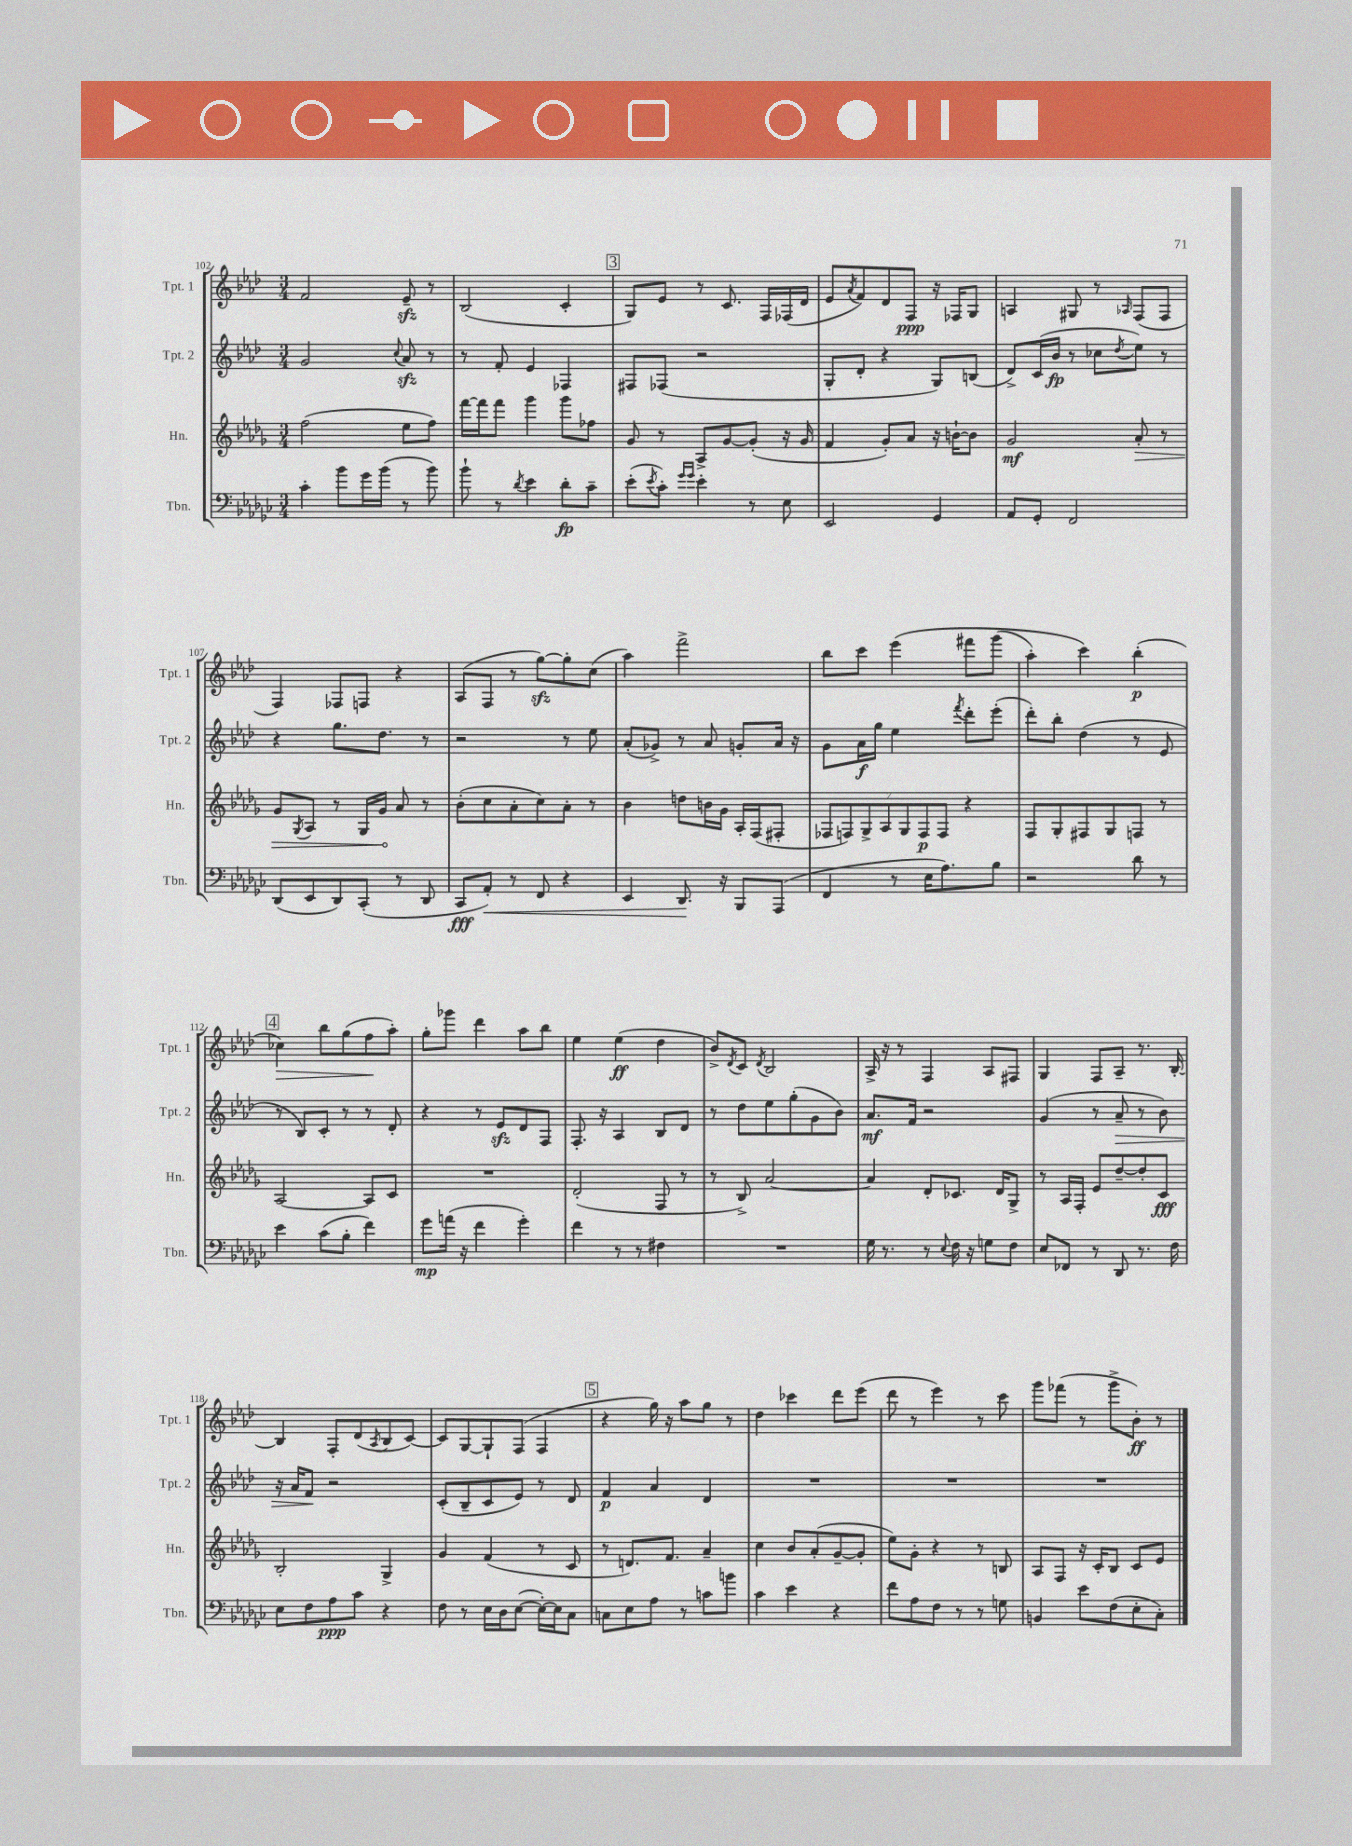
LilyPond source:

<<
\new StaffGroup <<
\new Staff = "s0" \with { instrumentName = "Tpt. 1" shortInstrumentName = "Tpt. 1" } {
    \clef treble \key aes \major \numericTimeSignature \time 3/4
    f'2 ees'8--\sfz r8 |
    bes2( c'4-. |
    \mark \markup { \box "3" } g8) ees'8 r8 c'8. f16 fes16( des'16 |
    ees'8 \acciaccatura { aes'8 } f'8) des'8 f8\ppp r16 fes16 g8 |
    a4 gis8 r8 \grace { aes16 } f8( f8 |
    f4) fes8 f8 r4 |
    aes8( f8 r8 g''8~\sfz) g''8-. c''8( |
    aes''4) f'''2-> |
    bes''8 c'''8 ees'''4\( fis'''8 g'''8( |
    aes''4-.) c'''4\) bes''4-.\p( |
    \mark \markup { \box "4" } ces''4\>) bes''8 g''8( f''8\! aes''8-.) |
    g''8-. ges'''8 des'''4 aes''8 bes''8 |
    ees''4 ees''4\ff( des''4 |
    bes'8->) \acciaccatura { des'8 } c'8 \acciaccatura { des'8 } bes2 |
    aes16-> r16 r8 f4 aes8 fis8 |
    g4 f8 aes8-- r8. bes16~-. |
    bes4 f8-. des'8( \acciaccatura { aes8 } bes8 c'8~) |
    c'8 g8~ g8-! f8( f4 |
    \mark \markup { \box "5" } r4 g''16) r16 aes''8 g''8 r8 |
    des''4 ces'''4 des'''8 ees'''8( |
    des'''8 r8 ees'''4) r8 c'''8 |
    g'''8 fes'''8( r8 g'''8-> bes'8-.\ff) r8 \bar "|." |
}
\new Staff = "s1" \with { instrumentName = "Tpt. 2" shortInstrumentName = "Tpt. 2" } {
    \clef treble \key aes \major \numericTimeSignature \time 3/4
    g'2 \appoggiatura { c''8 } aes'8\sfz r8 |
    r8 f'8-. ees'4 fes4 |
    \mark \markup { \box "3" } fis8 fes8( r2 |
    g8-. des'8-. r4 g8) b8( |
    des'8->) c'16( bes'16\fp r8 ces''8 \acciaccatura { des''8 } ees''8) r8 |
    r4 g''8. des''8. r8 |
    r2 r8 ees''8 |
    aes'8-.( ges'8->) r8 aes'8 g'8-. aes'16 r16 |
    g'8 aes'16\f g''16 ees''4 \acciaccatura { f'''8 } des'''8-. ees'''8-.( |
    des'''8-.) bes''8-. des''4( r8 ees'8 |
    \mark \markup { \box "4" } r8 bes8) c'8-. r8 r8 des'8-. |
    r4 r8 ees'8\sfz des'8 f8 |
    f8.-. r16 aes4 bes8 des'8 |
    r8 des''8 ees''8 g''8-.( g'8 bes'8) |
    aes'8.\mf f'16 r2 |
    g'4( r8 aes'8--\> r8 bes'8) |
    r16 aes'16 f'8\! r2 |
    c'8-.( bes8-- c'8 ees'8) r8 des'8 |
    \mark \markup { \box "5" } f'4\p aes'4 des'4 |
    R2. |
    R2. |
    R2. \bar "|." |
}
\new Staff = "s2" \with { instrumentName = "Hn." shortInstrumentName = "Hn." } {
    \clef treble \key des \major \numericTimeSignature \time 3/4
    f''2( ees''8 f''8) |
    f'''16~ f'''16 f'''8 ges'''4 ges'''8 fes''8 |
    \mark \markup { \box "3" } ges'8 r8 aes8-> ges'8~ ges'8-.( r16 ges'16 |
    f'4 ges'8-.) aes'8 r16 b'16~-! b'8 |
    ges'2\mf \once \override Hairpin.circled-tip = ##t aes'8-.\> r8 |
    ges'8 \acciaccatura { ges8 } aes8 r8 ges16 ges'16\! aes'8 r8 |
    bes'8-.( c''8 aes'8-. c''8) aes'8-. r8 |
    bes'4 d''8 b'16 ges'16 aes16-. f16( fis8-. |
    \tuplet 7/4 { fes8 f8) ges8-> aes8 ges8 f8\p f8 } r4 |
    f8 ges8-. fis8 ges8 f8 r8 |
    \mark \markup { \box "4" } aes2~ aes8 c'8 |
    R2. |
    des'2-.( f8 r8 |
    r8 bes8->) aes'2~ |
    aes'4 des'8-. ces'8. des'16 ges8-> |
    r8 aes16 f16-. ees'8 des''8~-- des''8-. c'8\fff |
    bes2-. ges4-> |
    ges'4 f'4( r8 c'8 |
    \mark \markup { \box "5" } r8 d'8.) f'8. aes'4-- |
    c''4 bes'8 aes'8-.( ges'8~-- ges'8-. |
    ees''8) ges'8-. r4 r8 b8 |
    aes8 f8 r16 c'16-. bes8 c'8 ees'8 \bar "|." |
}
\new Staff = "s3" \with { instrumentName = "Tbn." shortInstrumentName = "Tbn." } {
    \clef bass \key ges \major \numericTimeSignature \time 3/4
    ces'4-. bes'8 ges'16 bes'16( r8 bes'8) |
    bes'8-! r8 \acciaccatura { des'8 } ees'4 des'8-.\fp ces'8-- |
    \mark \markup { \box "3" } ees'8-.( \acciaccatura { ees'8 } ces'8-.) \grace { ges'16 ges'16 } ees'4-. r8 ees8 |
    ees,2 ges,4 |
    aes,8 ges,8-. f,2 |
    des,8( ees,8 des,8) ces,8-.( r8 des,8 |
    ces,8\fff aes,8-.\<) r8 f,8 r4 |
    ees,4 des,8.\! r16 bes,,8 aes,,8( |
    f,4 r8 ees16 aes8.) bes8 |
    r2 des'8 r8 |
    \mark \markup { \box "4" } ees'4 ces'8( bes8-. f'4) |
    ges'8\mp a'16( r16 f'4 ges'4-.) |
    f'4 r8 r8 fis4 |
    R2. |
    ges16 r8. r8 \appoggiatura { ees8 } f16 r16 g8 f8 |
    ees8 fes,8 r8 des,8 r8. f16 |
    ees8 f8 aes8\ppp ces'8 r4 |
    f8 r8 ees16 des16 ees8~( ees16~-.) ees16 ces8 |
    \mark \markup { \box "5" } c8 ees8 aes8 r8 c'8 b'8 |
    ces'4 ees'4 r4 |
    f'8 aes8 f8 r8 r8 g8 |
    b,4 ees'8 f8( ees8-. ces8-.) \bar "|." |
}
>>
>>
\layout { \context { \Score currentBarNumber = #102 } }
